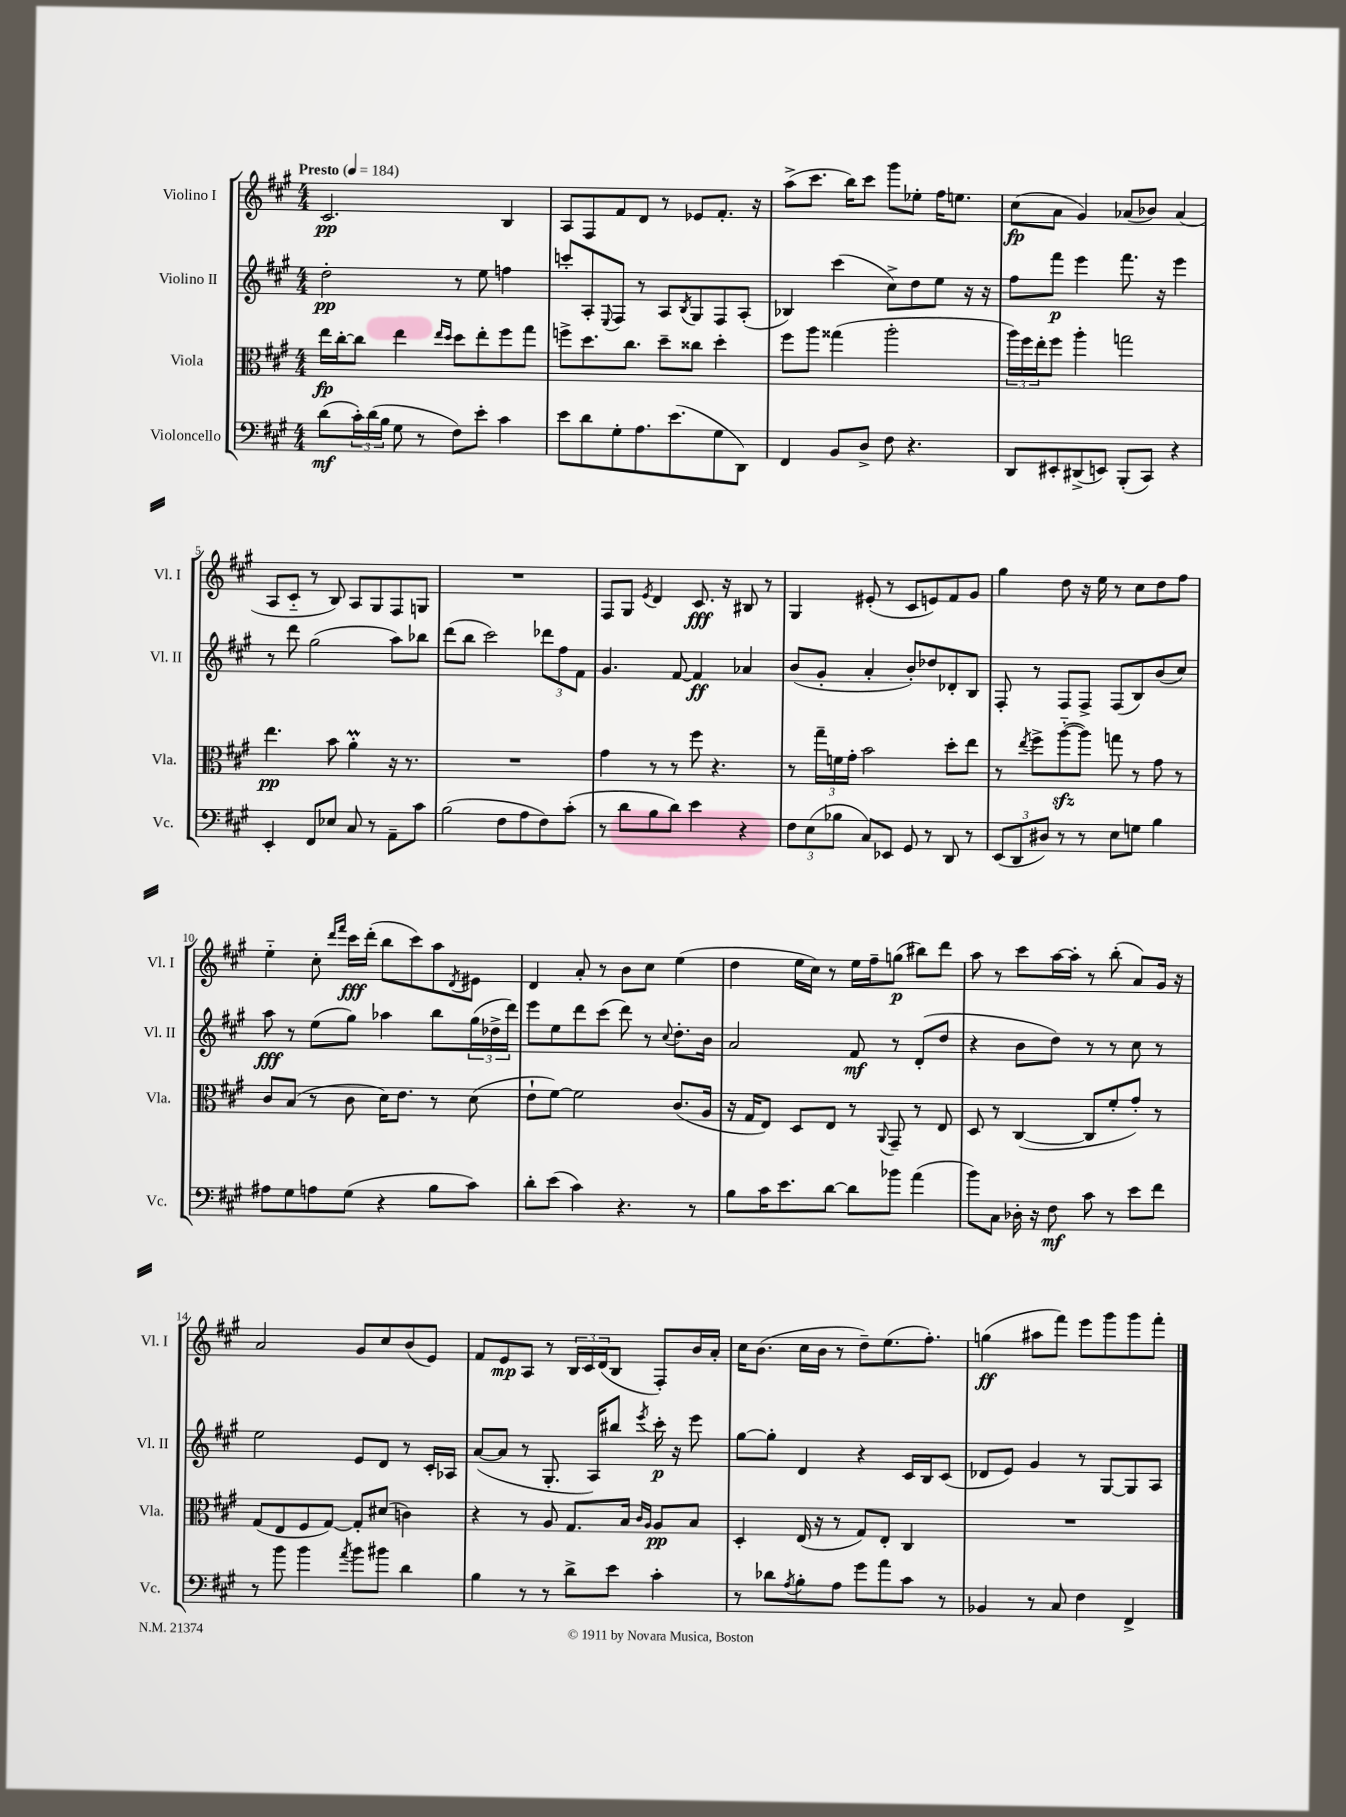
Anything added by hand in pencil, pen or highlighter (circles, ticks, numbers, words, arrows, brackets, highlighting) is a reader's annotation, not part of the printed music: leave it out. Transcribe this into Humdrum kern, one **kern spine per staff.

**kern	**kern	**kern	**kern
*staff4	*staff3	*staff2	*staff1
*clefF4	*clefC3	*clefG2	*clefG2
*k[f#c#g#]	*k[f#c#g#]	*k[f#c#g#]	*k[f#c#g#]
*M4/4	*M4/4	*M4/4	*M4/4
*MM184	*MM184	*MM184	*MM184
(8d	16ee	2dd'	2.c#
.	[16cc#'	.	.
24c#')	8cc#]	.	.
(24d	.	.	.
24B	.	.	.
8G#	4ee	.	.
8r	.	.	.
.	16qqee	.	.
.	16qqdd	.	.
8F#)	8dd	8r	.
8e'	8ee'	8ee	.
4c#	8ff#	4ff	4B
.	8gg#	.	.
=	=	=	=
8e	8ff^	8ccc'	8A
8d	8.dd	8A'	8F#
.	.	8qqE	.
8G#'	.	8F#	8f#
.	8.cc#	.	.
8.A	.	8r	8d
.	8dd~	8A	8r
(8.e	.	.	.
.	.	8qB	.
.	8cc##	8G#	8e-
8G#	4dd'	8F#	8.f#'
8DD)	.	(8A'	.
.	.	.	16r
=	=	=	=
4FF#	8ff#	4B-)	(8aa^
.	8aa	.	8.ccc#
8BB	(4gg##	(4ccc#	.
.	.	.	16bb)
8D^	.	.	8ccc#
8F#	2aa'	8cc#^)	8ggg#
4.r	.	8dd	8ee-'
.	.	8ee	16ff#
.	.	.	8.ee
.	.	16r	.
.	.	16r	.
=	=	=	=
8DD	24aa)	8ff#	(8cc#
.	24ff#	.	.
.	24ee'	.	.
8EE#'	8ff#	8fff#	8a
(8DD#^	4aa'	4eee	4g#)
8EE)	.	.	.
(8BBB'	2gg	8.fff#	(8a-
8CC#)	.	.	8b-)
.	.	16r	.
4r	.	4eee	(4a-
=	=	=	=
4EE'	4.ee	8r	8A
.	.	8ddd	8c#'~
8FF#	.	(2gg#	8r
8E-	8b	.	8B)
8C#	4a'	.	8A
8r	.	.	8G#
8AA~	16r	8aa)	8F#
.	8.r	.	.
8c#	.	8bb-	8G
=	=	=	=
(2B	1r	(8ddd	1r
.	.	8bb	.
.	.	2ccc#)	.
8F#	.	.	.
8A	.	.	.
8F#)	.	12ddd-	.
.	.	12ff#	.
(8c#'	.	.	.
.	.	12f#	.
=	=	=	=
8r	4g#	4.g#	8F#
8d	.	.	8G#
.	.	.	8qe
8B	8r	.	4d
8d)	8r	[8f#	.
4e	8ff#	4f#]	8.c#
.	4.r	.	.
.	.	.	16r
4r	.	4a-	8B#
.	.	.	8r
=	=	=	=
12F#	8r	(8b	4G#
(12E	.	.	.
.	24gg#~	8g#'	.
12B-	24f	.	.
.	24g#'	.	.
8C#)	2b	4a'	(8e#'
8EE-	.	.	8r
8GG#	.	8b')	8c#
8r	.	8dd-	8e)
8DD	8dd'	8d-'	8f#
8r	8ee	8B	8g#
=	=	=	=
(12EE	8r	8F#'	4gg#
12DD	.	.	.
.	8qee	.	.
.	8ff#^	8r	.
12D#)	.	.	.
8r	([8aa'~	8F#	8dd
8r	8aa])	8F#^	16r
.	.	.	16ee
8E	8gg	(8F#	8r
8G	8r	8B)	8cc#
4B	8g#	(8b	8dd
.	8r	8cc#)	8ff#
=	=	=	=
8A#	8c#	8aa	4ee'~
8G#	(8B	8r	.
8A	8r	(8ee	8cc#'
.	.	.	16qqddd
.	.	.	16qqfff#
(8G#	8c#	8gg#)	16ccc#
.	.	.	(16ddd'
4r	16d)	4aa-	8bb
.	8.e	.	.
.	.	.	8ccc#)
8B	8r	8bb	8aa
.	.	.	8qd
8c#)	(8d	(24gg#	8e#
.	.	24dd-^	.
.	.	24ddd)	.
=	=	=	=
8d'	8e`	8eee	4d
(8e	[8f#)	8ee	.
4c#)	2f#]	8ddd	8a'
.	.	(8ccc#	8r
4.r	.	8ddd)	8b
.	.	8r	8cc#
.	.	8qqcc#	.
.	(8.c#	8.dd'	(4ee
8r	.	.	.
.	16A	16b	.
=	=	=	=
8B	16r	2a	4dd
.	16G#	.	.
16c#	8E)	.	.
8.e	.	.	.
.	8D	.	16ee
.	.	.	16cc#)
[8d	8E	.	8r
8d]	8r	8f#	16ee
.	.	.	16ff#~
.	8qqAA	.	.
8b-	8GG#~	8r	(8gg
(4a	8r	(8d'	8bb#)
.	8E	8dd	8ddd
=	=	=	=
8b)	8D	4r	8aa
8C#	8r	.	8r
16D-'	([4C#	8b	8ccc#
16r	.	.	.
8F#	.	8dd)	[16aa
.	.	.	16aa']
8c#	8C#]	8r	8r
8r	8f#'	8r	(8bb'
8e	8g#')	8cc#	8a)
8f#	8r	8r	16g#
.	.	.	16r
=	=	=	=
8r	(8G#	2ee	2a
8b	8E	.	.
4b	8F#	.	.
.	[8G#)	.	.
8qa	.	.	.
8b	8G#']	8e	8g#
8b#	(8d#	8d	8cc#
4d	4c)	8r	(8b
.	.	16c#'	8e)
.	.	16A-	.
=	=	=	=
4B	4r	([8a	8f#
.	.	8a]	8e
8r	8r	8r	8A
8r	8A	8.G#'	8r
8d^	8.G#	.	24B
.	.	.	24c#
.	.	16A)	.
.	.	.	(24d
8e	.	8bb#	8B
.	16B	.	.
.	16qqc#	.	.
.	16qqA	8qeee	.
4c#'	8A	16ccc#'	8F#')
.	.	16r	.
.	8B	8eee	16b
.	.	.	16a'
=	=	=	=
8r	4D'	[8gg#	16cc#
.	.	.	(8.b
8d-	.	8gg#']	.
8qA	.	.	.
8B'	(16E	4d	16cc#
.	16r	.	16b
8A	8r	.	8r
8g#	8G#)	4r	8dd~)
8a	8E'	.	(8.ee
8c#	4C#	16c#	.
.	.	16B	8.ff#')
8r	.	(8c#	.
=	=	=	=
4BB-	1r	8d-	(4gg
.	.	8e)	.
8r	.	4g#	8aa#
8C#	.	.	8fff#)
4F#	.	8r	8eee
.	.	[8G#	8ggg#
4FF#^	.	8G#]	8ggg#
.	.	8A	8fff#'
==	==	==	==
*-	*-	*-	*-
